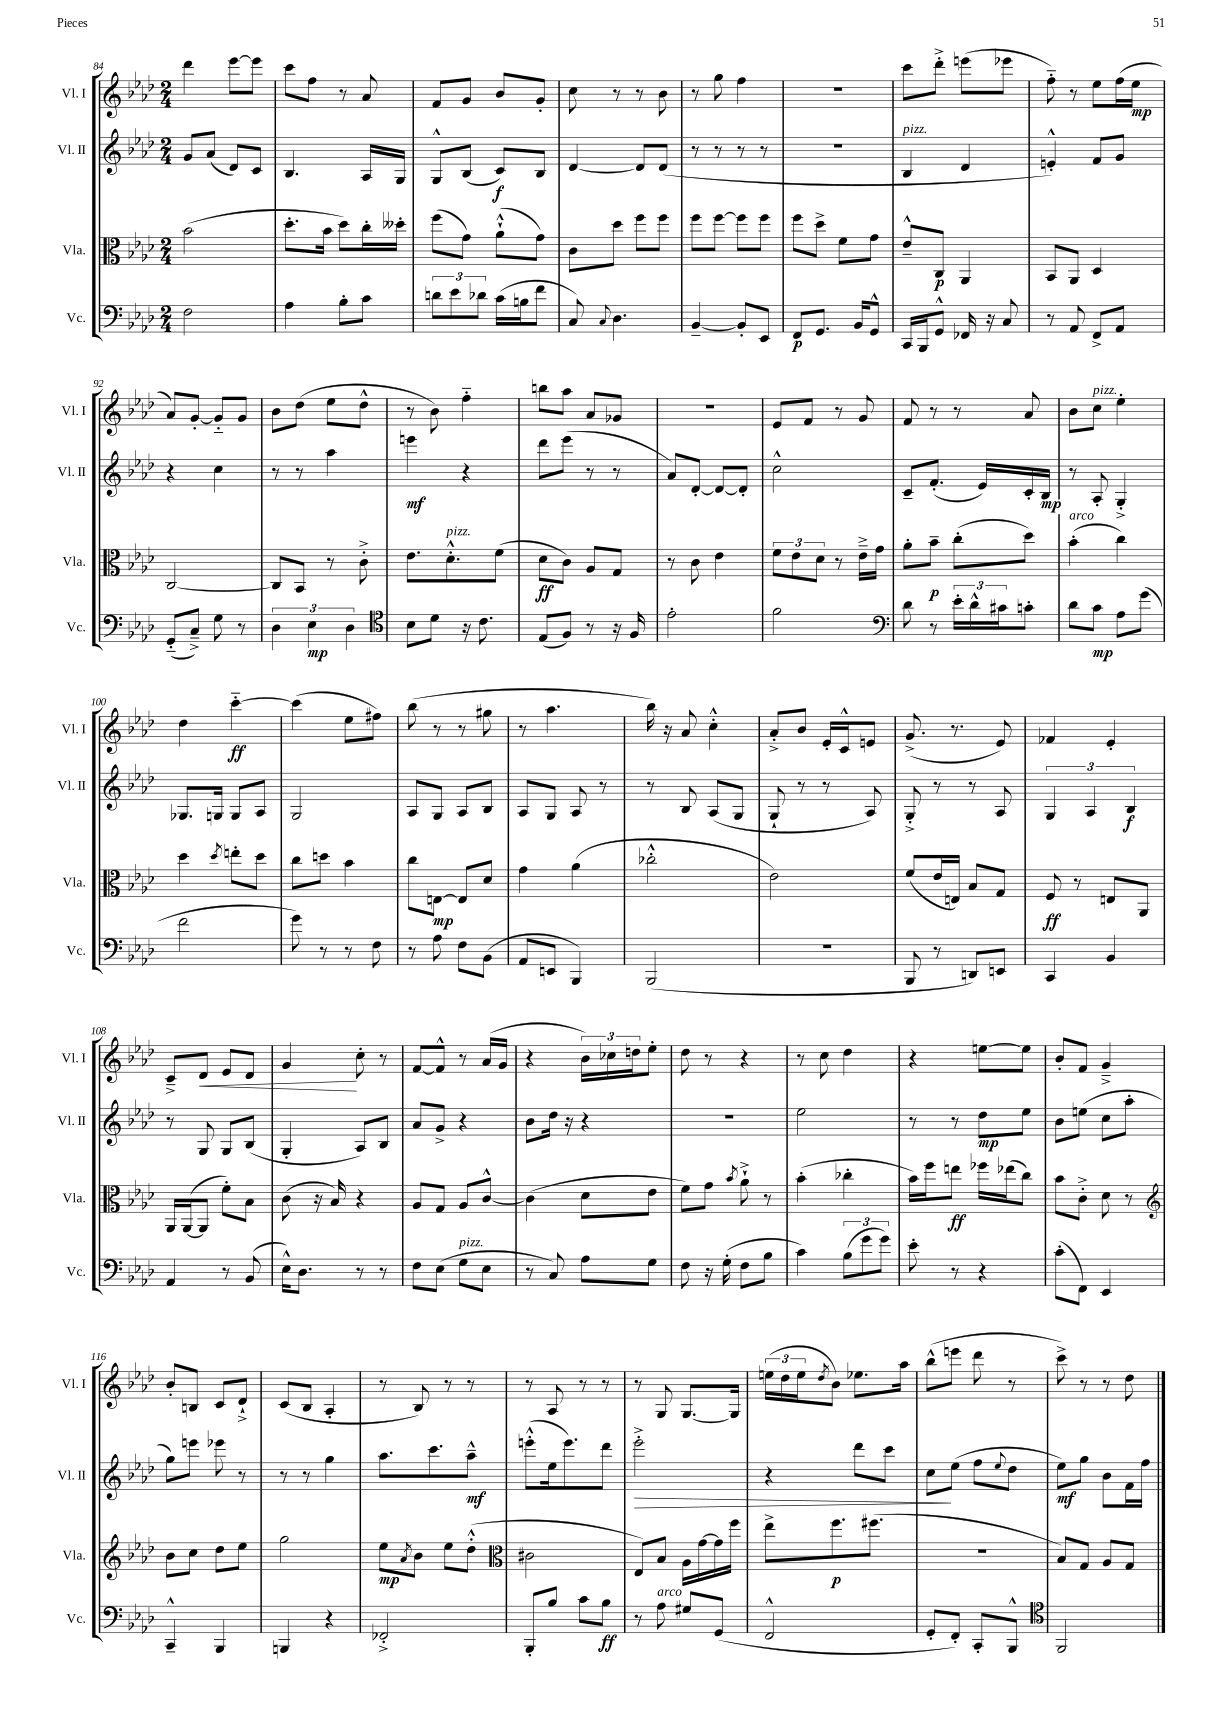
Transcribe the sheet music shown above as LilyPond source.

<<
\new StaffGroup <<
\new Staff = "s0" \with { instrumentName = "Vl. I" shortInstrumentName = "Vl. I" } {
    \clef treble \key aes \major \numericTimeSignature \time 2/4
    des'''4 ees'''8~ ees'''8 |
    c'''8 f''8 r8 aes'8 |
    f'8 g'8 bes'8 g'8-. |
    c''8 r8 r8 bes'8 |
    r8 g''8 f''4 |
    R2 |
    c'''8 des'''8-.-> e'''8( ees'''8 |
    f''8-_) r8 ees''8 f''16( ees''16\mp |
    aes'8) g'8~-. g'8-_ g'8 |
    bes'8 des''8( ees''8 des''8-^ |
    r8 bes'8) f''4-_ |
    b''8 aes''8 aes'8 ges'8 |
    r2 |
    ees'8 f'8 r8 g'8 |
    f'8 r8 r8 aes'8 |
    bes'8 c''8^\markup { \italic "pizz." } ees''4-. |
    des''4 c'''4~-_\ff |
    c'''4( ees''8 fis''8) |
    bes''8( r8 r8 gis''8 |
    r8 aes''4. |
    bes''16) r16 aes'8 c''4-.-^ |
    aes'8-.-> bes'8 ees'16-. c'16-^ e'8 |
    g'8.->( r8. ees'8) |
    fes'4 ees'4-. |
    c'8---> des'8\< ees'8 des'8 |
    g'4\! c''8-. r8 |
    f'8~ f'8-^ r8 aes'16( g'16 |
    r4 \tuplet 3/2 { bes'16) ces''16 d''16 } ees''8-. |
    des''8 r8 r4 |
    r8 c''8 des''4 |
    r4 e''8~ e''8 |
    bes'8-. f'8 g'4---> |
    bes'8-. b8 c'8 des'8-!-> |
    c'8( bes8 aes4-. |
    r8 bes8) r8 r8 |
    r8 aes8 r8 r8 |
    r8 g8 g8.~ g16 |
    \tuplet 3/2 { e''16( des''16 e''16 } \acciaccatura { des''8 } bes'8) ees''8. aes''16 |
    bes''8-^( e'''8 des'''8 r8 |
    c'''8->) r8 r8 des''8 \bar "|." |
}
\new Staff = "s1" \with { instrumentName = "Vl. II" shortInstrumentName = "Vl. II" } {
    \clef treble \key aes \major \numericTimeSignature \time 2/4
    g'8 aes'8( des'8) c'8 |
    bes4. aes16 g16 |
    g8-^ bes8( c'8\f) bes8 |
    des'4~ des'8 des'8( |
    r8 r8 r8 r8 |
    R2 |
    bes4^\markup { \italic "pizz." } des'4 |
    e'4-.-^) f'8 g'8 |
    r4 c''4 |
    r8 r8 aes''4 |
    e'''4\mf r4 |
    des'''8 ees'''8( r8 r8 |
    aes'8) des'8~-. des'8~ des'8-. |
    c''2-^ |
    c'8-- f'8.-.( ees'16) c'16-. bes16\mp |
    r8 aes8-. g4-.-> |
    ges8. g16 g8 aes8 |
    g2 |
    aes8 g8 aes8 bes8 |
    aes8 g8 aes8 r8 |
    r8 bes8 aes8( g8 |
    g8-! r8 r8 aes8) |
    g8-.-> r8 r8 aes8 |
    \tuplet 3/2 { g4 aes4 bes4\f } |
    r8 g8 g8 bes8( |
    g4-. aes8) bes8 |
    aes'8 g'8-> r4 |
    bes'8 des''16 r16 r4 |
    r2 |
    ees''2 |
    r8 r8 des''8\mp ees''8 |
    bes'8 e''8( c''8 aes''8-. |
    g''8) e'''8 ees'''8 r8 |
    r8 r8 g''4 |
    aes''8. c'''8. aes''8---^\mf |
    e'''8-.-^( ees''16 e'''8.) des'''8 |
    ees'''2-.->\> |
    r4 des'''8 c'''8 |
    c''8\! ees''8( f''8 \appoggiatura { ees''8 } des''8 |
    ees''8\mf) g''8 bes'8 f'16 f''16 \bar "|." |
}
\new Staff = "s2" \with { instrumentName = "Vla." shortInstrumentName = "Vla." } {
    \clef alto \key aes \major \numericTimeSignature \time 2/4
    bes'2( |
    des''8.-. bes'16 des''8) c''16-. deses''16-. |
    f''8( g'8) aes'8-!-^( g'8) |
    c'8 des''8 f''8 f''8 |
    f''8 f''8~ f''8 f''8 |
    f''8 des''8-> f'8 g'8 |
    ees'8---^ c8\p aes,4 |
    bes,8 aes,8 des4 |
    c2~ |
    c8 bes,8 r8 c'8-.-> |
    ees'8. des'8.-.-^^\markup { \italic "pizz." } f'8( |
    des'8\ff c'8) aes8 g8 |
    r8 c'8 ees'4 |
    \tuplet 3/2 { f'8 ees'8 des'8 } r8 ees'16---> g'16 |
    aes'8-. bes'8--\p c''8-.( des''8) |
    bes'4-.^\markup { \italic "arco" }( c''4) |
    des''4 \acciaccatura { des''8 } e''8-. des''8 |
    c''8 d''8 bes'4 |
    c''8 e8~\mp e8 des'8 |
    g'4 aes'4( |
    ces''2-.-^ |
    ees'2) |
    f'8( ees'16 e16) bes8 g8 |
    f8\ff r8 e8 aes,8 |
    aes,16 aes,16~( aes,8 f'8-.) bes8 |
    c'8( r16 bes16) r4 |
    aes8 g8 aes8 c'8~-^ |
    c'4( des'8 ees'8 |
    f'8) g'8 \acciaccatura { bes'8 } aes'8-!-> r8 |
    bes'4-.( ces''4-. |
    bes'16) f''16 e''8\ff fes''16 ees''16( c''8) |
    bes'8 c'8-.-> des'8 r8 |
    \clef treble bes'8 c''8 des''8 ees''8 |
    g''2 |
    ees''8\mp \acciaccatura { aes'8 } bes'8 ees''8 des''8-.-^( |
    \clef alto cis'2 |
    ees8) bes8 aes16 g'16~ g'16 f''16 |
    ees''8-> f''8.\p fis''8.( |
    r2 |
    bes8) g8 aes8 g8 \bar "|." |
}
\new Staff = "s3" \with { instrumentName = "Vc." shortInstrumentName = "Vc." } {
    \clef bass \key aes \major \numericTimeSignature \time 2/4
    f2 |
    aes4 bes8-. c'8 |
    \tuplet 3/2 { d'8 ees'8 des'8 } c'16( b16 f'8 |
    c8) \appoggiatura { c8 } des4. |
    bes,4~-- bes,8-. ees,8 |
    f,8\p g,8. bes,16 g,8-^ |
    c,16 bes,,16 g,8-^ fes,16 r16 c8 |
    r8 aes,8 f,8-> aes,8 |
    g,8-_( c8--->) g8 r8 |
    \tuplet 3/2 { des4 ees4\mp des4 } |
    \clef tenor bes8 des'8 r16 c'8. |
    ees8( f8) r8 r16 f16 |
    ees'2-. |
    f'2 |
    \clef bass des'8 r8 \tuplet 3/2 { ees'16-. des'16-^ cis'16 } c'8-. |
    des'8 c'8\mp aes8 g'8( |
    f'2 |
    g'8) r8 r8 f8 |
    r8 aes8 f8 bes,8( |
    aes,8 e,8 bes,,4) |
    bes,,2( |
    R2 |
    bes,,8 r8 d,8) e,8 |
    c,4 bes,4 |
    aes,4 r8 bes,8( |
    ees16-^) des8. r8 r8 |
    f8 ees8( g8^\markup { \italic "pizz." } ees8 |
    r8 c8) aes8 g8 |
    f8 r16 g16-.( f8 bes8 |
    c'4) \tuplet 3/2 { bes8( g'8 g'8) } |
    ees'8-. r8 r4 |
    c'8-.( f,8) ees,4 |
    c,4---^ bes,,4 |
    b,,4 r4 |
    fes,2-.-> |
    bes,,8-. bes8 c'8 bes8\ff |
    r8 aes8^\markup { \italic "arco" } gis8 g,8( |
    f,2-^ |
    g,8-. f,8-.) c,8-. bes,,8-^ |
    \clef tenor f,2 \bar "|." |
}
>>
>>
\layout { \context { \Score currentBarNumber = #84 } }
